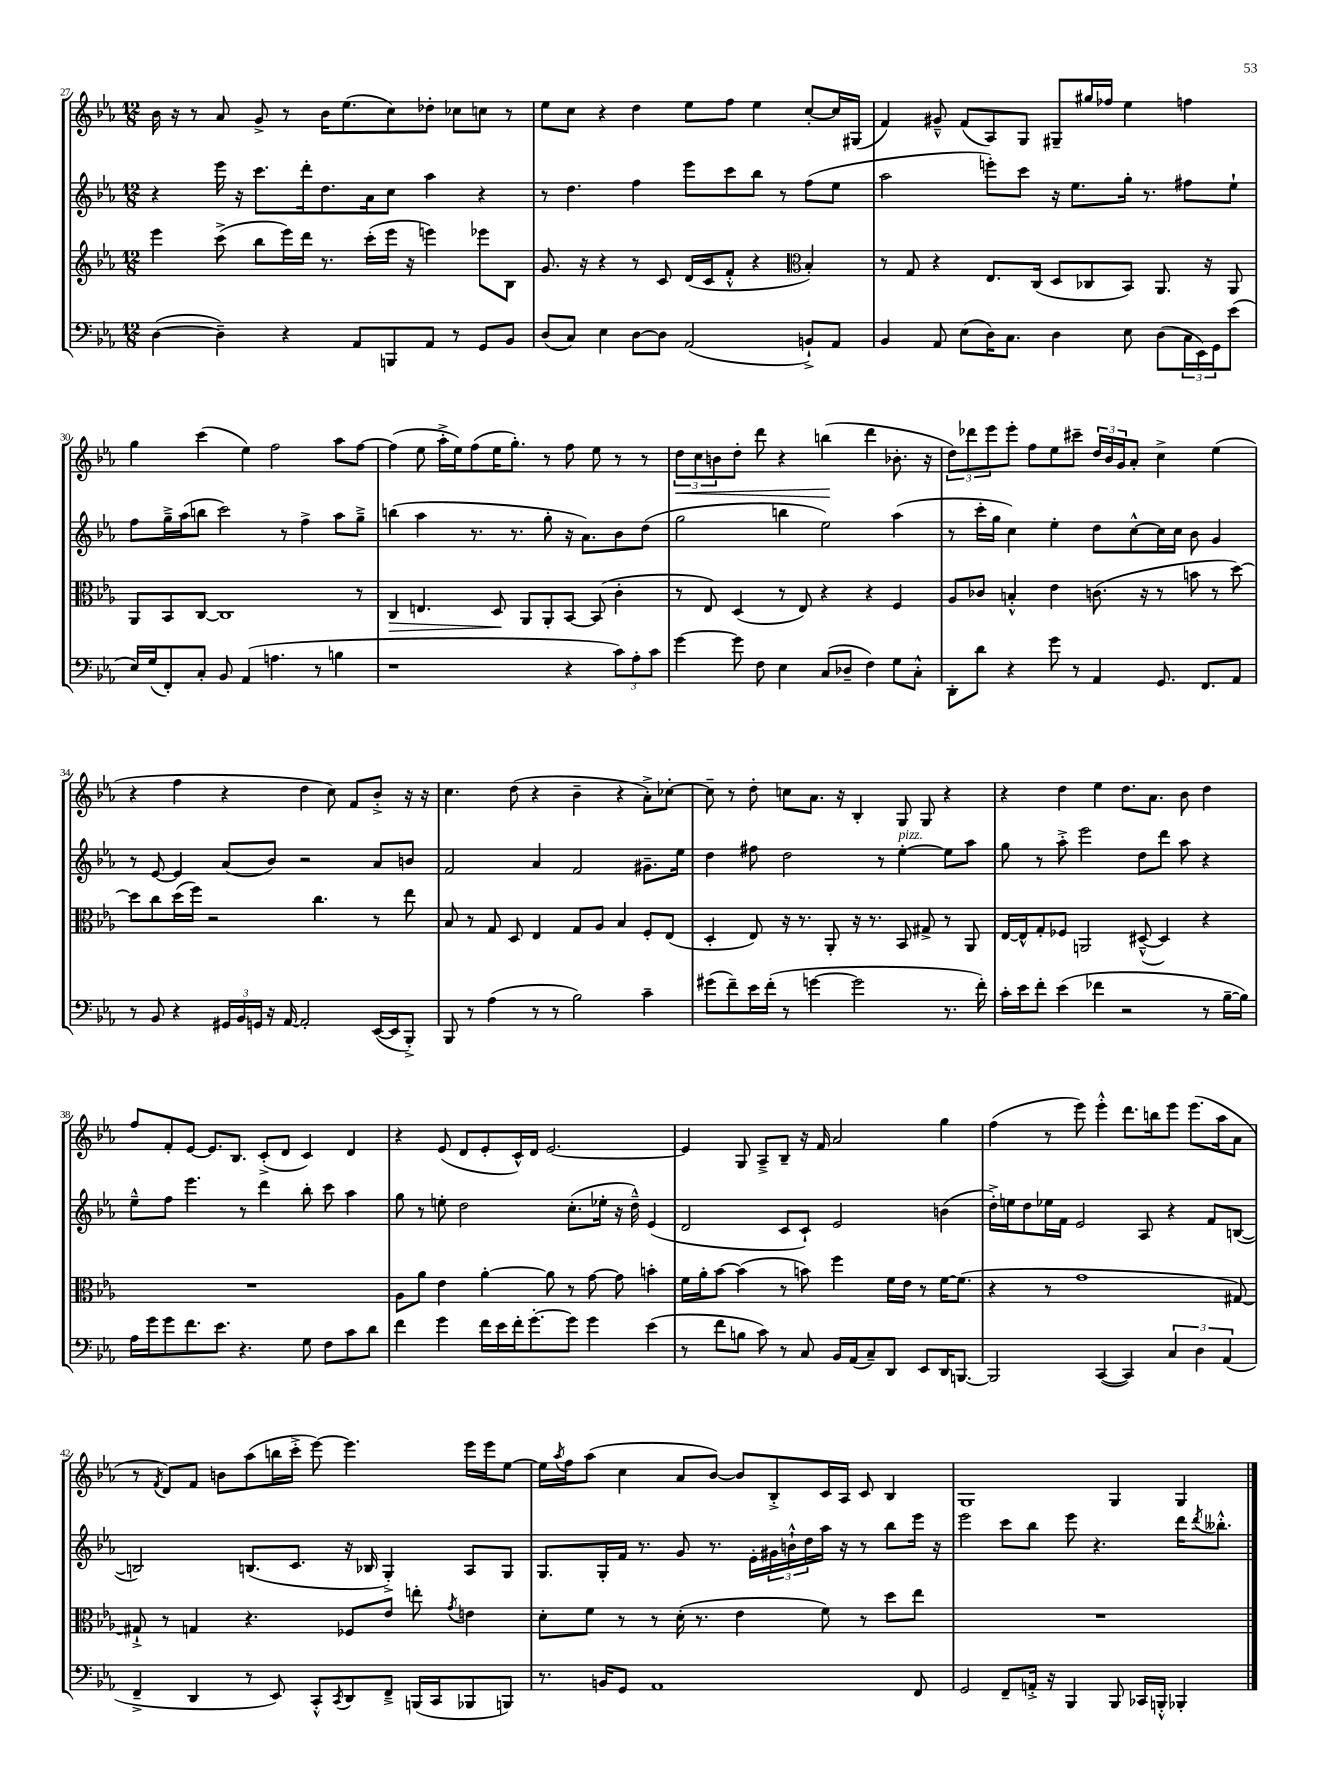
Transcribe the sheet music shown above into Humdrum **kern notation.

**kern	**kern	**kern	**kern
*staff4	*staff3	*staff2	*staff1
*clefF4	*clefG2	*clefG2	*clefG2
*k[b-e-a-]	*k[b-e-a-]	*k[b-e-a-]	*k[b-e-a-]
*M12/8	*M12/8	*M12/8	*M12/8
([4D	4eee-	4r	16b-
.	.	.	16r
.	.	.	8r
4D~])	(8ccc^	16eee-	8a-
.	.	16r	.
.	8bb-	8.ccc	8g^
4r	16eee-)	.	8r
.	16ddd	16ddd'	.
.	8.r	8.dd	16b-
.	.	.	(8.ee-
8AA-	.	.	.
.	(16ccc'	16a-	.
8BBB	16eee-	8cc	8cc)
.	16r	.	.
8AA-	4eee)	4aa-	8dd-'
8r	.	.	8cc-
8GG	8eee-	4r	8cc
8BB-	8B-	.	8r
=	=	=	=
(8D	8.g	8r	8ee-
8C)	.	4.dd	8cc
.	16r	.	.
4E-	4r	.	4r
[8D	8r	4ff	4dd
8D]	8c	.	.
(2AA-	(16d	8eee-	8ee-
.	16c	.	.
.	8f'^^	8ccc	8ff
.	4r	8bb-	4ee-
.	.	8r	.
*	*clefC3	*	*
8BB`^)	4B-')	(8ff	[8cc'
8AA-	.	8ee-	16cc]
.	.	.	(16G#
=	=	=	=
4BB-	8r	2aa-	4f)
.	8G	.	.
8AA-	4r	.	8g#~^^
(8E-	.	.	(8f
16D)	8.E-	8eee')	8A-)
8.C	.	.	.
.	.	8ccc	8G
.	(16C	.	.
4D	8D	16r	8G#~
.	.	8.ee-	.
.	8C-	.	16gg#
.	.	.	16ff-
8E-	8BB-)	16gg'	4ee-
.	.	8.r	.
(8D	8.AA-	.	.
24C	.	8ff#	4ff
24EE-)	.	.	.
.	16r	.	.
24GG	.	.	.
(8e-	8AA-	8ee-`	.
=	=	=	=
16E-)	8AA-	8ff	4gg
(16G	.	.	.
8FF')	8BB-	16gg~^	.
.	.	(16aa-	.
8C'	[8C	8bb	(4ccc
8BB-	1C]	2ccc)	.
(4AA-	.	.	4ee-)
4.A	.	.	2ff
.	.	8r	.
.	.	4ff^	.
8r	.	.	.
4B	.	8aa-	8aa-
.	8r	8gg~^	[8ff
=	=	=	=
1r	4C	(4bb	(4ff]
.	4.E	4aa-	8ee-
.	.	.	16aa-'^
.	.	.	16ee-)
.	.	8.r	(8ff
.	8D	.	16ee-
.	.	8.r	8.gg')
.	8AA-	.	.
.	8AA-'	8gg'	8r
4r	[8BB-	16r	8ff
.	.	8.a-)	.
.	(8BB-]	.	8ee-
12c)	4c'	8b-	8r
12A-'	.	.	.
.	.	(8dd	8r
12c	.	.	.
=	=	=	=
[4g	8r	2gg	12dd
.	.	.	12cc
.	8E-)	.	.
.	.	.	12b
8g]	(4D	.	8dd'
8F	.	.	8ddd
4E-	8r	4bb	4r
.	8E-)	.	.
(8C	4r	2ee-)	(4bb
8D-~	.	.	.
4F)	4r	.	4ddd
8G	4F	(4aa-	8.b-'
8C'^^	.	.	.
.	.	.	16r
=	=	=	=
8DD'	8A-	8r	12dd)
.	.	.	12ddd-
8d	8c-	16ccc'	.
.	.	.	12eee-
.	.	16gg	.
4r	4B'^^	4cc)	8eee-'
.	.	.	8ff
8g	4e-	4ee-'	8ee-
8r	.	.	8ccc#~
4AA-	(8.c	8dd	24dd
.	.	.	24b-
.	.	.	24g
.	.	[8cc^^	8a-'
.	16r	.	.
8.GG	8r	16cc]	4cc^
.	.	16cc	.
.	8b	8b-	.
8.FF	.	.	.
.	8r	4g	(4ee-
8AA-	[8dd)	.	.
=	=	=	=
8r	8dd]	8r	4r
8BB-	8cc	[8e-	.
4r	(16dd	4e-]	4ff
.	16ff)	.	.
.	2r	.	.
24GG#	.	(8a-	4r
24BB-	.	.	.
24GG	.	.	.
16r	.	8b-)	.
[16AA-	.	.	.
2AA-']	.	2r	4dd
.	4.cc	.	.
.	.	.	8cc)
.	.	.	8f
([16EE-	8r	8a-	8b-'^
16EE-]	.	.	.
8BBB-'^)	8ee-	8b	16r
.	.	.	16r
=	=	=	=
8BBB-	8B-	2f	4.cc
8r	8r	.	.
(4A-	8G	.	.
.	8D	.	(8dd
8r	4E-	4a-	4r
8r	.	.	.
2B-)	8G	2f	4b-~
.	8A-	.	.
.	4B-	.	4r
4c~	8F'	8.g#~	8a-'^)
.	(8E-	.	[8cc-'
.	.	16ee-	.
=	=	=	=
(8g#	4D'	4dd	8cc-~]
8f~)	.	.	8r
16e-	8E-)	8ff#	8dd'
(16f'	.	.	.
8r	16r	2dd	8cc
.	8.r	.	.
[4g	.	.	8.a-
.	8AA-'	.	.
.	.	.	16r
2g]	16r	.	4B-'
.	8.r	.	.
.	.	8r	.
.	8BB-	[4ee-'	8G
.	8G#^	.	8G
8.r	8r	8ee-]	4r
.	8AA-	8aa-	.
16f')	.	.	.
=	=	=	=
16c'	[16E-	8gg	4r
16e-	16E-^^]	.	.
8f'	8G'	8r	.
(4e-	8F-	8aa-'^	4dd
.	2AA	2eee-	.
4f-	.	.	4ee-
2r	.	.	8.dd
.	([8D#~^^	8dd	.
.	.	.	8.a-
.	4D#])	8ddd	.
.	.	8aa-	8b-
8r	4r	4r	4dd
[16B-~	.	.	.
16B-])	.	.	.
=	=	=	=
16A-	1.r	8ee-~^^	8ff
16g	.	.	.
8g	.	8ff	8f'
8.f	.	4.eee-	[8e-
.	.	.	8.e-]
8.e-	.	.	.
.	.	.	8.B-
4.r	.	8r	.
.	.	4ddd	(8c'^
.	.	.	8d
8G	.	8bb-'	4c)
8F	.	8ccc	.
8c	.	4aa-	4d
8d	.	.	.
=	=	=	=
4f	8A-	8gg	4r
.	8a-	8r	.
4g	4e-	8ee'	(8e-
.	.	2dd	8d
16f	[4a-'	.	8e-'
16e-	.	.	.
16f'	.	.	16c^^)
[8.g'	.	.	16d
.	8a-]	.	[2.e-
8g]	8r	(8.cc'	.
4g	[8g	.	.
.	.	16ee-'	.
.	8g]	16r	.
.	.	16dd~^^)	.
(4e-	4b'	(4e-	.
=	=	=	=
8r	16f	2d	4e-]
.	16a-'	.	.
8f	[8b-	.	.
8B	(4b-]	.	8G
8c)	.	.	8A-~^
8r	8r	8c	8B-~
8C	8b)	8c`)	16r
.	.	.	16f
16BB-	4ff	2e-	2a-
(16AA-	.	.	.
8C~)	.	.	.
8DD	16f	.	.
.	16e-	.	.
8EE-	8r	.	.
16DD	[16f	(4b	4gg
[8.BBB	(8.f]	.	.
=	=	=	=
2BBB]	4r	16dd'^)	(4ff
.	.	16ee	.
.	.	8dd	.
.	8r	16ee-	8r
.	.	16f	.
.	1g	2e-	8eee-)
([4CC	.	.	4eee-'^^
4CC])	.	.	8.ddd
.	.	8A-	.
.	.	.	16bb
6C	.	4r	8eee-
.	.	.	(8.eee-
6D	.	.	.
.	.	8f	.
.	.	.	16aa-
(6AA-	.	.	.
.	[8G#)	([8B	8a-
=	=	=	=
4FF~^	8G#`^]	2B])	8r
.	.	.	8qf
.	8r	.	8d)
4DD	4G	.	8f
.	.	.	8b
8r	4.r	(8.B	(8aa-
8EE-)	.	.	16bb
.	.	8.c	16ccc'^
8CC'^^	.	.	[8eee-)
8qCC	.	.	.
8DD	8F-	16r	4.eee-]
.	.	16B-	.
8FF~^	8e-	4G'^)	.
(16BBB	8ee'	.	.
16CC	.	.	.
.	8qg	.	.
8BBB-	4e	8A-	16eee-
.	.	.	16eee-
8BBB)	.	8G	[8ee-
=	=	=	=
8.r	8d'	8.G	16ee-]
.	.	.	8qaa-
.	.	.	16ff
.	8f	.	(8aa-
16BB	.	16G'	.
8GG	8r	16f	4cc
.	.	8.r	.
1AA-	8r	.	.
.	(16d'	8g	8a-
.	8.r	.	.
.	.	8.r	[8b-)
.	4e-	.	8b-]
.	.	16e-'	.
.	.	24g#	8B-'^
.	.	24b`^^	.
.	.	24dd	.
.	8f)	16aa-	16c
.	.	16r	16A-
.	8r	8r	8c
.	8dd	8bb-	4B-
8FF	8ee-	16eee-	.
.	.	16r	.
=	=	=	=
2GG	1.r	2eee-	1G
8FF~	.	8ccc	.
16AA'^	.	8bb-	.
16r	.	.	.
4BBB-	.	8eee-	.
.	.	4.r	.
8BBB-	.	.	4G
16CC-	.	.	.
16BBB'^^	.	.	.
4BBB-'	.	16ddd	4G
.	.	8qddd	.
.	.	8.bb--'^^	.
==	==	==	==
*-	*-	*-	*-
